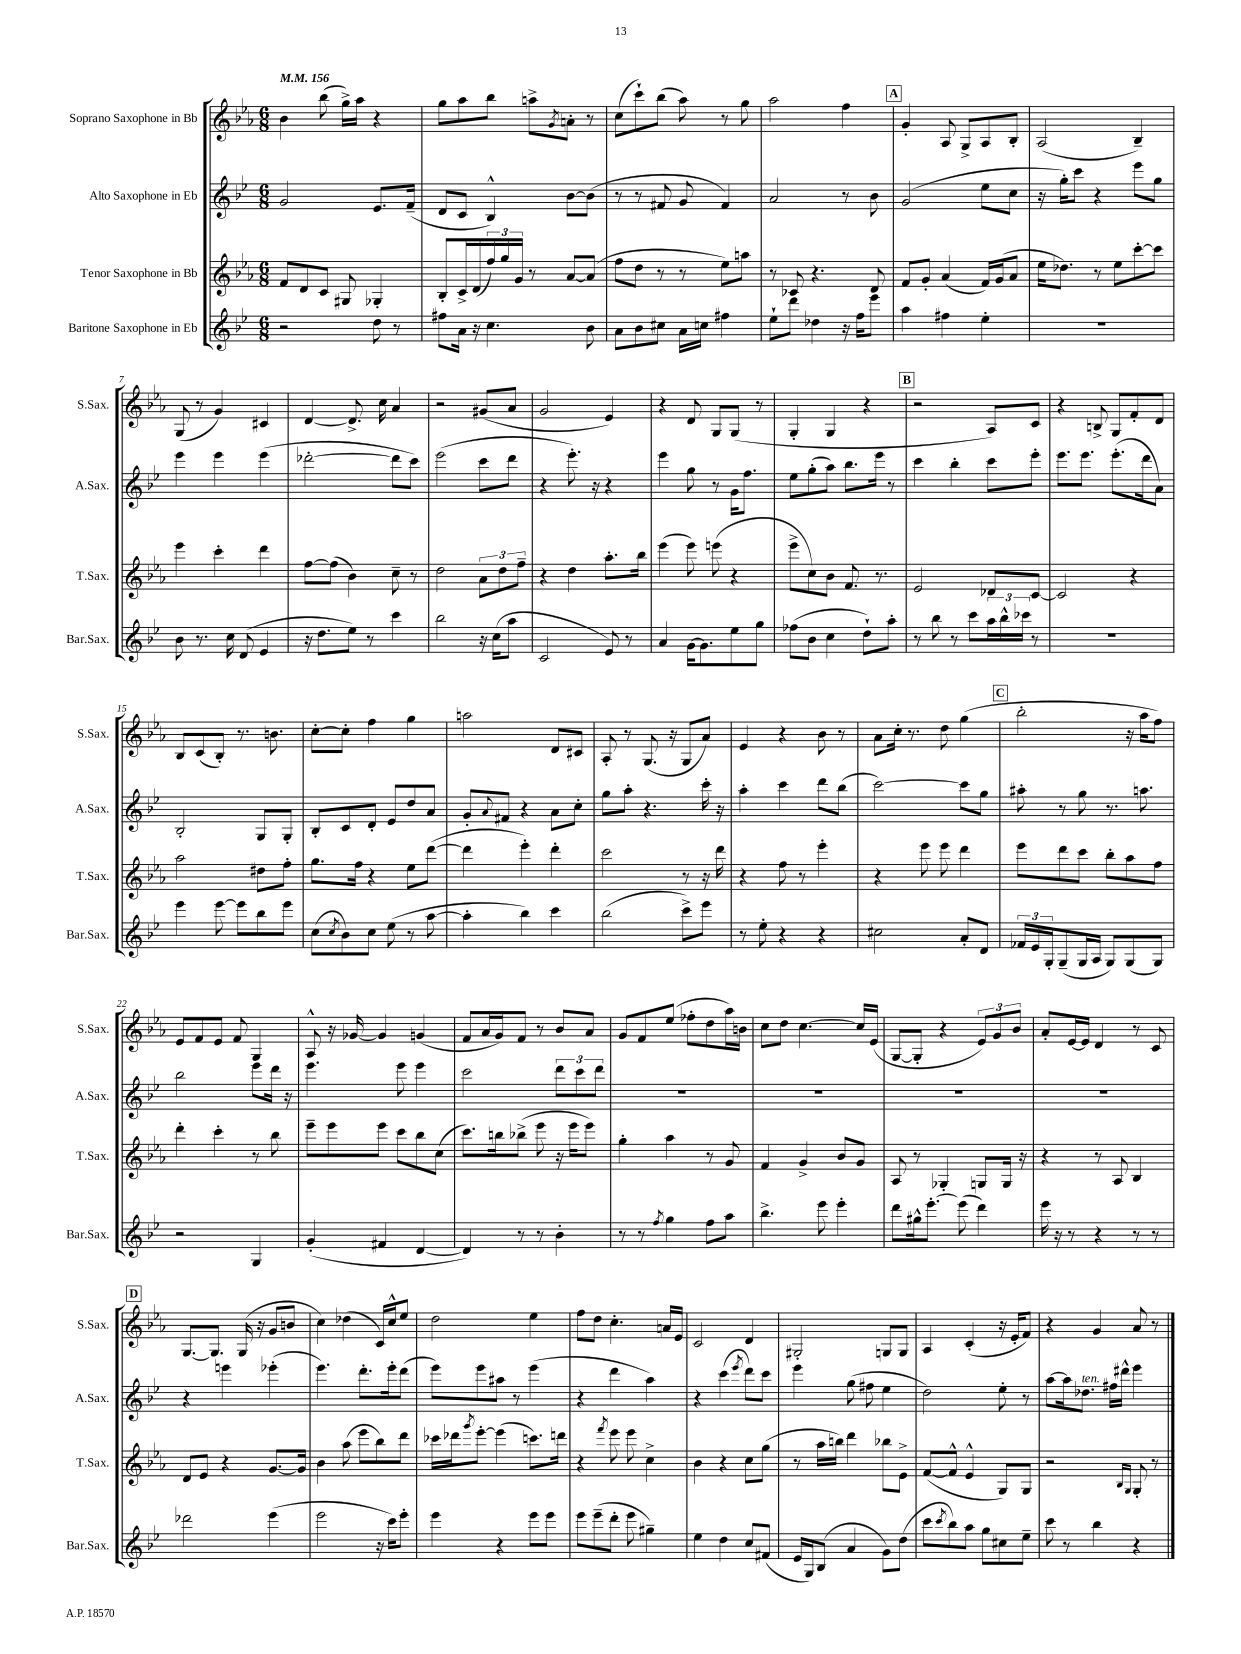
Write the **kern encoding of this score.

**kern	**kern	**kern	**kern
*staff4	*staff3	*staff2	*staff1
*clefG2	*clefG2	*clefG2	*clefG2
*k[b-e-]	*k[b-e-a-]	*k[b-e-]	*k[b-e-a-]
*M6/8	*M6/8	*M6/8	*M6/8
*MM156	*MM156	*MM156	*MM156
2r	8f/L	2g/	4b-\
.	8d/	.	.
.	8c/J	.	(8bb-\
.	8G#/	.	16gg^\LL)
.	.	.	16aa-\JJ
8dd\	4G-'/	8.e-/L	4r
8r	.	.	.
.	.	(16f~/Jk	.
=	=	=	=
8ff#\L	8B-'/L	8d/L	8gg\L
16a\Jk	16c^/L	8c/J	8aa-\
16r	(16d/	.	.
4.cc\	24ff/)	4B-^^/)	8bb-\J
.	24gg/	.	.
.	24g/JJ	.	.
.	8r	.	8aa^\L
.	.	.	8qg/
.	[8a-/L	[8b-\L	8a'\J
8b-\	(8a-/]J	(8b-\]J	8r
=	=	=	=
8a\L	8ff\L	8r	(8cc\L
8b-\	8dd\J	8r	8ccc`\)
8cc#\J	8r	8f#/	(8bb-\J
16a\LL	8r	8g/	8aa-\)
16cc\JJ	.	.	.
4ff#\	8ee-\L)	4f#/)	8r
.	8aa\J	.	8gg\
=	=	=	=
8ee-`\L	8r	2a/	2aa-\
8ddd\J	8c-/	.	.
4dd-\	4.r	.	.
16r	.	8r	4ff\
16ff\LK	.	.	.
8eee-\J	8d/	8b-\	.
=	=	=	=
4aa\	8f/L	(2g/	4g'/
.	8g'/J	.	.
4ff#\	(4a-/	.	8A-/
.	.	.	8G^/L
4ee-'\	16f/LL)	8ee-\L	8A-/
.	(16g/J	.	.
.	8a-/J	8cc\J	8B-'/J
=	=	=	=
2.r	16ee-\LK	16r	(2A-/
.	8.dd-\J)	16gg'\LK)	.
.	.	8ccc\J	.
.	8r	4r	.
.	8ee-\L	.	.
.	[8ccc'\	8eee-\L	4B-~/)
.	8ccc\]J	8gg\J	.
=	=	=	=
8b-\	4eee-\	4eee-\	(8G/
8.r	.	.	8r
.	4ccc'\	4eee-\	4g/)
16cc\	.	.	.
(8d/	.	.	.
4e-/	4ddd\	(4eee-\	4c#/
=	=	=	=
16r	[8ff\L	[2ddd-'\	[4d/
8.dd\L	.	.	.
.	(8ff\]J	.	.
8ee-\J)	4b-\)	.	8.d^/]
8r	.	.	.
.	.	.	16cc\
4ccc\	8cc~\	8ddd-\]L	4a-/
.	8r	8ccc\J)	.
=	=	=	=
2bb-\	2dd\	(2eee-\	2r
16r	12a-\L	8ccc\L	(8g#/L
(16cc\LK	.	.	.
.	12dd\	.	.
8aa\J	.	8ddd\J	8a-/J
.	12ff~\J	.	.
=	=	=	=
2c/	4r	4r	2g/
.	4dd\	8.eee-'\)	.
.	.	16r	.
8e-/)	8.aa-'\L	4r	4e-/)
8r	.	.	.
.	16bb-\Jk	.	.
=	=	=	=
4a/	(4eee-\	4eee-\	4r
[16g\LK	8eee-\)	8gg\	8d/
8.g\]	.	.	.
.	(8eee\	8r	8G/L
8ee-\	4r	16g\LK	(8G/J
.	.	8.ff\J	.
8gg\J	.	.	8r
=	=	=	=
(8ff-\L	8eee-^\L	8ee-\L	4G'/
8b-\J	8cc\)	(8gg'\	.
4cc\	8b-\J	8aa\J)	4G/
.	8.f/	8.bb-\L	.
8dd`\L)	.	.	4r
.	8.r	16eee-\Jk	.
8aa'\J	.	8r	.
=	=	=	=
8r	2e-/	4ccc\	2r
8bb-\	.	.	.
8r	.	4bb-'\	.
8ccc\L	.	.	.
24aa\L	8d-/L	8ccc\L	8A-/L)
24bb-^^\	.	.	.
24ccc-\JJ	.	.	.
8r	[8c/J	8eee-'\J	8c/J
=	=	=	=
2.r	2c/]	8.eee-\L	4r
.	.	8.eee-\J	.
.	.	.	8B^/
.	.	(8.eee-'\L	8G/L
.	4r	.	8f'/
.	.	16ddd\k	.
.	.	8a\J)	8d/J
=	=	=	=
4eee-\	2aa-\	2B-'/	8B-/L
.	.	.	(8c/
[8eee-\	.	.	8B-'/J)
8eee-\]L	.	.	8.r
8bb-\	8dd#\L	8G/L	.
.	.	.	8.b\
8eee-\J	8ff'\J	8G'/J	.
=	=	=	=
(8cc\L	8.gg\L	8B-'/L	[8cc'\L
8qcc/	.	.	.
8b-\)	.	8c/	8cc'\]J
.	16ff\Jk	.	.
8cc\J	4r	8d'/J	4ff\
(8ee-\	.	8e-/L	.
8r	8ee-\L	8dd/	4gg\
[8aa\	([8ddd\J	8a/J	.
=	=	=	=
4aa'\]	4ddd\]	8g'/L	2aa\
.	.	8qqa/	.
.	.	8f#/J	.
4bb-\)	4eee-'\)	4r	.
4ccc\	4ddd'\	8a\L	8d/L
.	.	8cc'\J	8c#/J
=	=	=	=
(2bb-\	2ccc\	8gg\L	8A-'/
.	.	8aa'\J	8r
.	.	4.r	(8.G/
.	.	.	16r
8ccc^\L)	8r	.	8G/L
8eee-\J	16r	16ccc'\	8a-/J)
.	16ddd\	16r	.
=	=	=	=
8r	4r	4aa'\	4e-/
8ee-'\	.	.	.
4r	8ff\	4ccc\	4r
.	8r	.	.
4r	4eee-'\	8ddd\L	8b-\
.	.	(8bb-\J	8r
=	=	=	=
2cc#\	4r	[2ccc\)	8a-\L
.	.	.	16cc'\Jk
.	.	.	8.r
.	8eee-\	.	.
.	8eee-\	.	8dd\
8a'/L	4ddd\	8ccc\]L	(4gg\
8d/J	.	8gg\J	.
=	=	=	=
24f-/LL	8eee-\L	8aa#'\	2bb-'\
24e-/	.	.	.
24G'/J	.	.	.
(8G~/	8ddd\	8r	.
16G/L	8ccc\J	8gg\	.
16A/JJ	.	.	.
8G/L)	8bb-'\L	8.r	.
(8G/	8aa-\	.	16r
.	.	8.aa\	16aa-\LK
8G/J)	8ff\J	.	8ff\J)
=	=	=	=
2r	4ddd'\	2bb-\	8e-/L
.	.	.	8f/
.	4ccc'\	.	8e-/J
.	.	.	8f/
4G/	8r	8eee-\L	4G/
.	8bb-\	16ddd\Jk	.
.	.	16r	.
=	=	=	=
(4g'/	8eee-~\L	4.eee-\	8A-^^/
.	8eee-\	.	16r
.	.	.	[16g-/
4f#/	8eee-\J	.	4g-/]
.	8ccc\L	8eee-\	.
[4d/	8bb-\	4eee-\	(4g/
.	(8cc\J	.	.
=	=	=	=
4d/])	8.ccc\L)	2ccc\	8f/L
.	.	.	16a-/L
.	16bb\k	.	16g/J)
8r	(8bb-^\J	.	8f/J
8r	8eee-\	.	8r
4b-'\	16r	12ddd\L	8b-/L
.	16eee-\LK	.	.
.	.	12ccc\	.
.	8eee-\J)	.	8a-/J
.	.	12ddd\J	.
=	=	=	=
8r	4gg'\	2.r	8g/L
8r	.	.	8f/
8qff/	.	.	.
4gg\	4aa-\	.	(8ee-/J
.	.	.	8ff-'\L
8ff\L	8r	.	8dd\
8aa\J	8g/	.	16aa-\L)
.	.	.	16b\JJ
=	=	=	=
4.bb-^\	4f/	2.r	8cc\L
.	.	.	8dd\J
.	4g^/	.	[4.cc\
8eee-\	.	.	.
4eee-'\	8b-/L	.	.
.	8g/J	.	16cc/]LL
.	.	.	(16e-/JJ
=	=	=	=
8ddd\L	8A-/	2.r	[8G/L
16gg#^^\k	8r	.	8G'/]J
[8.eee-'\J	.	.	.
.	4G-'/	.	4r
(8eee-\]	.	.	.
4ddd\)	8G/L	.	12e-/L)
.	.	.	12g/
.	16G/Jk	.	.
.	.	.	12b-/J
.	16r	.	.
=	=	=	=
16eee-\	4r	2.r	8a-'/L
16r	.	.	.
8r	.	.	[16e-/L
.	.	.	16e-/]JJ
4r	8r	.	4d/
.	8A-/	.	.
8r	4B-/	.	8r
8r	.	.	8c/
=	=	=	=
2ddd-\	8d/L	4r	[8.G/L
.	8e-/J	.	.
.	.	.	8.G/]J
.	4r	4eee\	.
.	.	.	(16G/
.	.	.	16r
(4eee-\	[8.g/L	(4eee-'\	8g/L
.	.	.	8b/J
.	16g/]Jk	.	.
=	=	=	=
2eee-\	4b-\	4.eee-\)	4cc\)
.	(8aa-\	.	(4dd-\
.	8eee-\L	8.ddd'\L	.
16r	8bb-\)	.	16c/LL)
16ccc\LK)	.	16eee-'\k	16cc^^/J
8eee-'\J	8ddd\J	(8ddd\J	8ee-/J
=	=	=	=
4eee-\	16ccc-\LL	8eee-\L)	2dd\
.	16ddd-\J	.	.
.	8qggg/	.	.
.	[8eee-'\J	8eee-\	.
4r	(4eee-\]	8aa#\J	.
.	.	8r	.
8eee-\L	8.ccc\L)	(4eee-\	4ee-\
8eee-\J	.	.	.
.	16ddd\Jk	.	.
=	=	=	=
8eee-\L	4r	4r	8ff\L
(8eee-~\	.	.	8dd\J
.	8qfff/	.	.
8ddd'\J	8eee-\	4ddd\	4.cc'\
8eee-\	8eee-\	.	.
4gg#~\)	4cc^\	4aa\)	.
.	.	.	16a/LL
.	.	.	16e-/JJ
=	=	=	=
4ee-\	4b-\	4r	2c/
4dd\	4r	(4ccc\	.
.	.	8qeee-/	.
8cc/L	8cc\L	8ddd\L)	4d/
(8f#/J	(8gg\J	8ccc\J	.
=	=	=	=
16e-/LL	8r	4eee-\	2G#'/
16G/J)	.	.	.
(8B-/J	16aa-\LL	.	.
.	16bb\JJ)	.	.
4a/	4ddd\	(8gg\	.
.	.	8ff#\	.
8g\L)	8bb-\L	4ee-\	8G/L
(8dd\J	8e-^\J	.	8G/J
=	=	=	=
8ccc\L	([8f/L	2dd\)	4A-/
8qccc/	.	.	.
8bb-\)	8f^^/]J	.	.
8aa\J	4e-^^/	.	(4c'/
8gg\L	.	.	.
8cc#\	8G/L)	8ee-'\	16r
.	.	.	16e-'/LK
8ee-~\J	8G/J	8r	8f/J)
=	=	=	=
8ccc\	2r	[8aa\L	4r
8r	.	16aa\]k	.
.	.	8.dd-\J	.
4bb-\	.	.	4g/
.	.	16ff#\LL	.
.	.	16ddd#^^\JJ	.
.	16qqB-/LL	.	.
.	16qqG/JJ	.	.
4r	8G'/	4eee-\	8a-/
.	8r	.	8r
==	==	==	==
*-	*-	*-	*-
